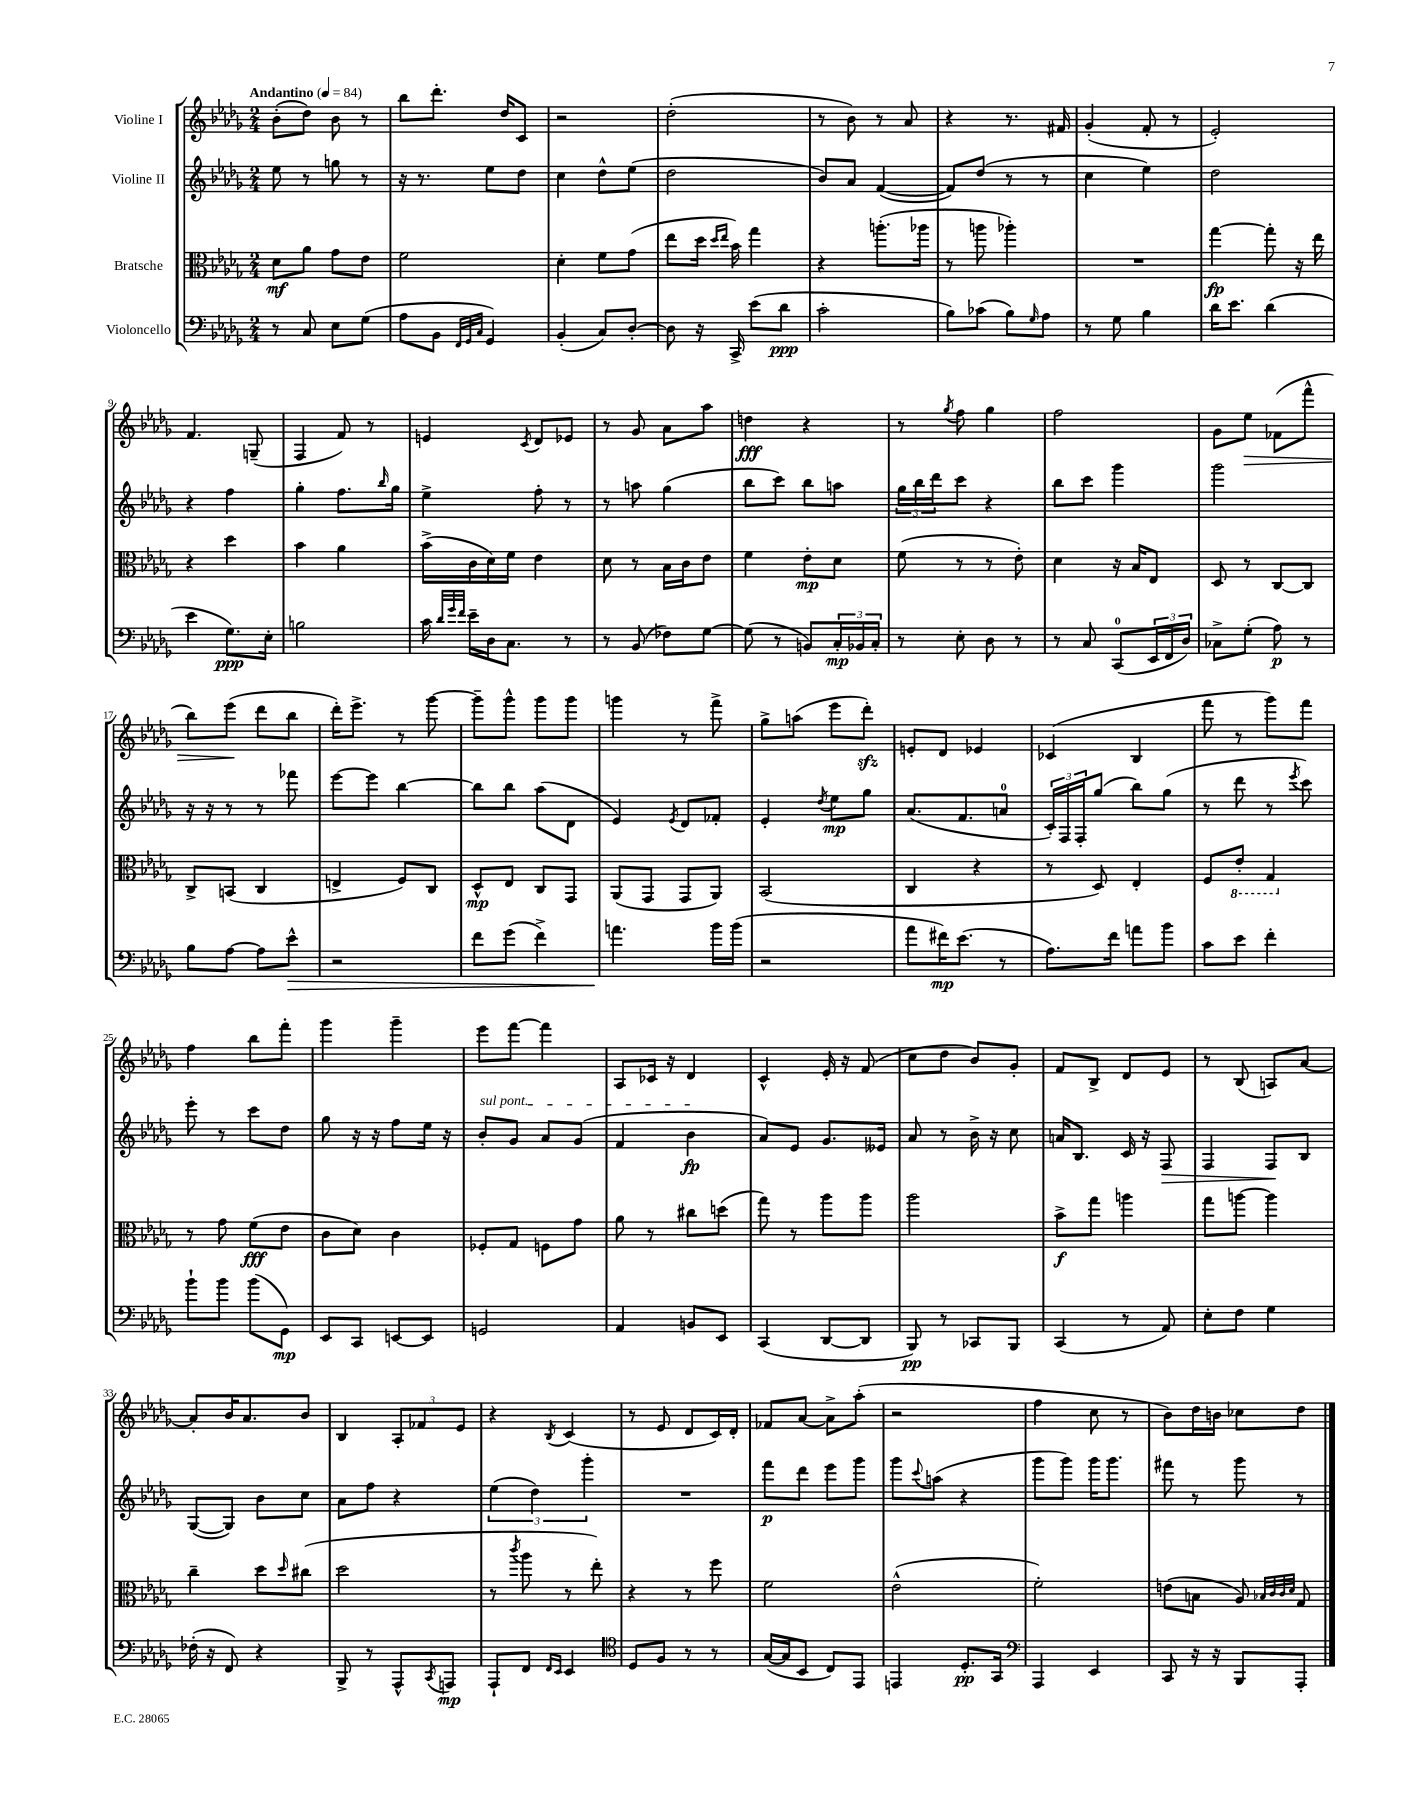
<<
\new StaffGroup <<
\new Staff = "s0" \with { instrumentName = "Violine I" } {
    \clef treble \key des \major \numericTimeSignature \time 2/4 \tempo "Andantino" 4 = 84
    bes'8-.( des''8) bes'8 r8 |
    bes''8 des'''8.-. des''16 c'8 |
    r2 |
    des''2-.( |
    r8 bes'8) r8 aes'8 |
    r4 r8. fis'16 |
    ges'4-.( f'8-. r8 |
    ees'2-.) |
    f'4. g8--( |
    f4 f'8) r8 |
    e'4 \acciaccatura { c'8 } des'8 ees'8 |
    r8 ges'8 aes'8 aes''8 |
    d''4\fff r4 |
    r8 \acciaccatura { ges''8 } f''8 ges''4 |
    f''2 |
    ges'8 ees''8\> fes'8( f'''8-^ |
    bes''8) ees'''8\!( des'''8 bes''8 |
    des'''16-.) ees'''8.-> r8 ges'''8~ |
    ges'''8-- ges'''8-^ ges'''8 ges'''8 |
    g'''4 r8 f'''8-> |
    ges''8-> a''8( ees'''8 des'''8-.\sfz) |
    e'8-. des'8 ees'4 |
    ces'4( bes4 |
    f'''8 r8 ges'''8) f'''8 |
    f''4 bes''8 f'''8-. |
    ges'''4 ges'''4-- |
    ees'''8 f'''8~ f'''4 |
    aes8 ces'16 r16 des'4 |
    c'4-^ ees'16-. r16 f'8( |
    c''8 des''8 bes'8) ges'8-. |
    f'8 bes8-> des'8 ees'8 |
    r8 bes8( a8) aes'8~ |
    aes'8-. bes'16 aes'8. bes'8 |
    bes4 \tuplet 3/2 { aes8-. fes'8 ees'8 } |
    r4 \acciaccatura { bes8 } c'4( |
    r8 ees'8 des'8 c'16) des'16-. |
    fes'8 aes'8~ aes'8-> aes''8-.( |
    r2 |
    f''4 c''8 r8 |
    bes'8) des''16 b'16 ces''8 des''8 \bar "|." |
}
\new Staff = "s1" \with { instrumentName = "Violine II" } {
    \clef treble \key des \major \numericTimeSignature \time 2/4
    ees''8 r8 g''8 r8 |
    r16 r8. ees''8 des''8 |
    c''4 des''8-^ ees''8( |
    des''2 |
    bes'8) aes'8 f'4~( |
    f'8) des''8( r8 r8 |
    c''4 ees''4) |
    des''2 |
    r4 f''4 |
    ges''4-. f''8. \grace { bes''16 } ges''16 |
    ees''4-> f''8-. r8 |
    r8 a''8 ges''4( |
    bes''8 c'''8) bes''8 a''8 |
    \tuplet 3/2 { ges''16 bes''16 des'''16 } c'''8 r4 |
    bes''8 c'''8 ges'''4 |
    ges'''2 |
    r16 r16 r8 r8 fes'''8 |
    ees'''8~ ees'''8 bes''4~ |
    bes''8 bes''8 aes''8( des'8 |
    ees'4) \acciaccatura { ees'8 } des'8 fes'8-. |
    ees'4-. \acciaccatura { des''8 } ees''8\mp ges''8 |
    aes'8.( f'8. a'8-0 |
    \tuplet 3/2 { c'16-.) f16 f16-. } ges''8( bes''8) ges''8( |
    r8 des'''8 r8 \acciaccatura { ees'''8 } c'''8) |
    ees'''8-. r8 c'''8 des''8 |
    ges''8 r16 r16 f''8 ees''16 r16 |
    \once \override TextSpanner.bound-details.left.text = \markup { \italic "sul pont." } bes'8-.\startTextSpan ges'8 aes'8 ges'8( |
    f'4 bes'4\fp\stopTextSpan |
    aes'8) ees'8 ges'8. eeses'16 |
    aes'8 r8 bes'16-> r16 c''8 |
    a'16 bes8. c'16 r16 f8\> |
    f4 f8\! bes8 |
    ges8~( ges8) bes'8 c''8 |
    aes'8 f''8 r4 |
    \tuplet 3/2 { ees''4( des''4) ges'''4-. } |
    R2 |
    f'''8\p des'''8 ees'''8 ges'''8 |
    ges'''8 \appoggiatura { c'''8 } a''8( r4 |
    ges'''8 ges'''8) ges'''16 ges'''8. |
    fis'''8 r8 ges'''8 r8 \bar "|." |
}
\new Staff = "s2" \with { instrumentName = "Bratsche" } {
    \clef alto \key des \major \numericTimeSignature \time 2/4
    des'8\mf aes'8 ges'8 ees'8 |
    f'2 |
    des'4-. f'8 ges'8( |
    ees''8 des''16 \grace { des''16 ees''16 } bes'16) ges''4 |
    r4 a''8.-.( aes''16 |
    r8 a''8 aes''4-.) |
    R2 |
    ges''4~\fp ges''8-. r16 ees''16 |
    r4 des''4 |
    bes'4 aes'4 |
    bes'16->( c'16 des'16) f'16 ees'4 |
    des'8 r8 bes16 c'16 ees'8 |
    f'4 ees'8-.\mp des'8 |
    f'8( r8 r8 ees'8-.) |
    des'4 r16 bes16 ees8 |
    des8 r8 c8~ c8 |
    c8-> b,8( c4 |
    e4-> f8) c8 |
    des8-^\mp ees8 c8 ges,8 |
    aes,8( ges,8 ges,8 aes,8) |
    bes,2( |
    c4 r4 |
    r8 des8) ees4-. |
    f8 \ottava #-1 ees8-. ges,4 \ottava #0 |
    r8 ges'8 f'8\fff( ees'8 |
    c'8 des'8) c'4 |
    fes8-. ges8 f8 ges'8 |
    aes'8 r8 cis''8 d''8( |
    ges''8) r8 aes''8 aes''8 |
    aes''2 |
    bes'8->\f ges''8 a''4 |
    ges''8 a''8~ a''4 |
    c''4-- des''8 \grace { des''16 } cis''8( |
    des''2 |
    r8 \acciaccatura { c'''8 } aes''8 r8 ees''8-.) |
    r4 r8 f''8 |
    f'2 |
    ees'2-^( |
    f'2-.) |
    e'8( b8 aes8) \grace { bes32 c'32 c'32 des'32 } ges8 \bar "|." |
}
\new Staff = "s3" \with { instrumentName = "Violoncello" } {
    \clef bass \key des \major \numericTimeSignature \time 2/4
    r8 c8 ees8 ges8( |
    aes8 bes,8 \grace { f,32 ges,32 c32 } ges,4) |
    bes,4-.( c8) des8~-. |
    des8 r16 c,16-> ees'8( des'8\ppp |
    c'2-. |
    bes8) ces'8( bes8) \grace { ges16 } aes8 |
    r8 ges8 bes4 |
    des'16 ees'8. des'4( |
    ees'4 ges8.\ppp) ees16-. |
    b2 |
    c'16 \grace { des'32 ges'32 f'32 } ees'16-- des16 c8. r8 |
    r8 bes,8( fes8) ges8~ |
    ges8( r8 b,8) \tuplet 3/2 { c16-.\mp bes,16 c16-. } |
    r8 ees8-. des8 r8 |
    r8 c8 c,8-0( \tuplet 3/2 { ees,16 f,16 des16) } |
    ces8-> ges8-.( aes8\p) r8 |
    bes8 aes8~ aes8 ees'8-^\> |
    r2 |
    f'8 ges'8( f'4->) |
    a'4.\! bes'16 bes'16( |
    r2 |
    aes'8 fis'16\mp) ees'8.( r8 |
    aes8.) f'16 a'8 bes'8 |
    c'8 ees'8 f'4-. |
    bes'8-! bes'8 bes'8( ges,8\mp) |
    ees,8 c,8 e,8~ e,8 |
    g,2 |
    aes,4 b,8 ees,8 |
    c,4( des,8~ des,8 |
    bes,,8\pp) r8 ces,8 bes,,8 |
    c,4( r8 aes,8) |
    ees8-. f8 ges4 |
    fes16-.( r16 f,8) r4 |
    bes,,8-> r8 aes,,8-^ \acciaccatura { c,8 } a,,8\mp |
    aes,,8-! f,8 \grace { f,16 ees,16 } ees,4 |
    \clef tenor des8 f8 r8 r8 |
    ges16~( ges16 bes,8 c8) ees,8 |
    e,4 des8.-.\pp ges,16 |
    \clef bass aes,,4 ees,4 |
    c,8 r16 r16 bes,,8 aes,,8-. \bar "|." |
}
>>
>>
